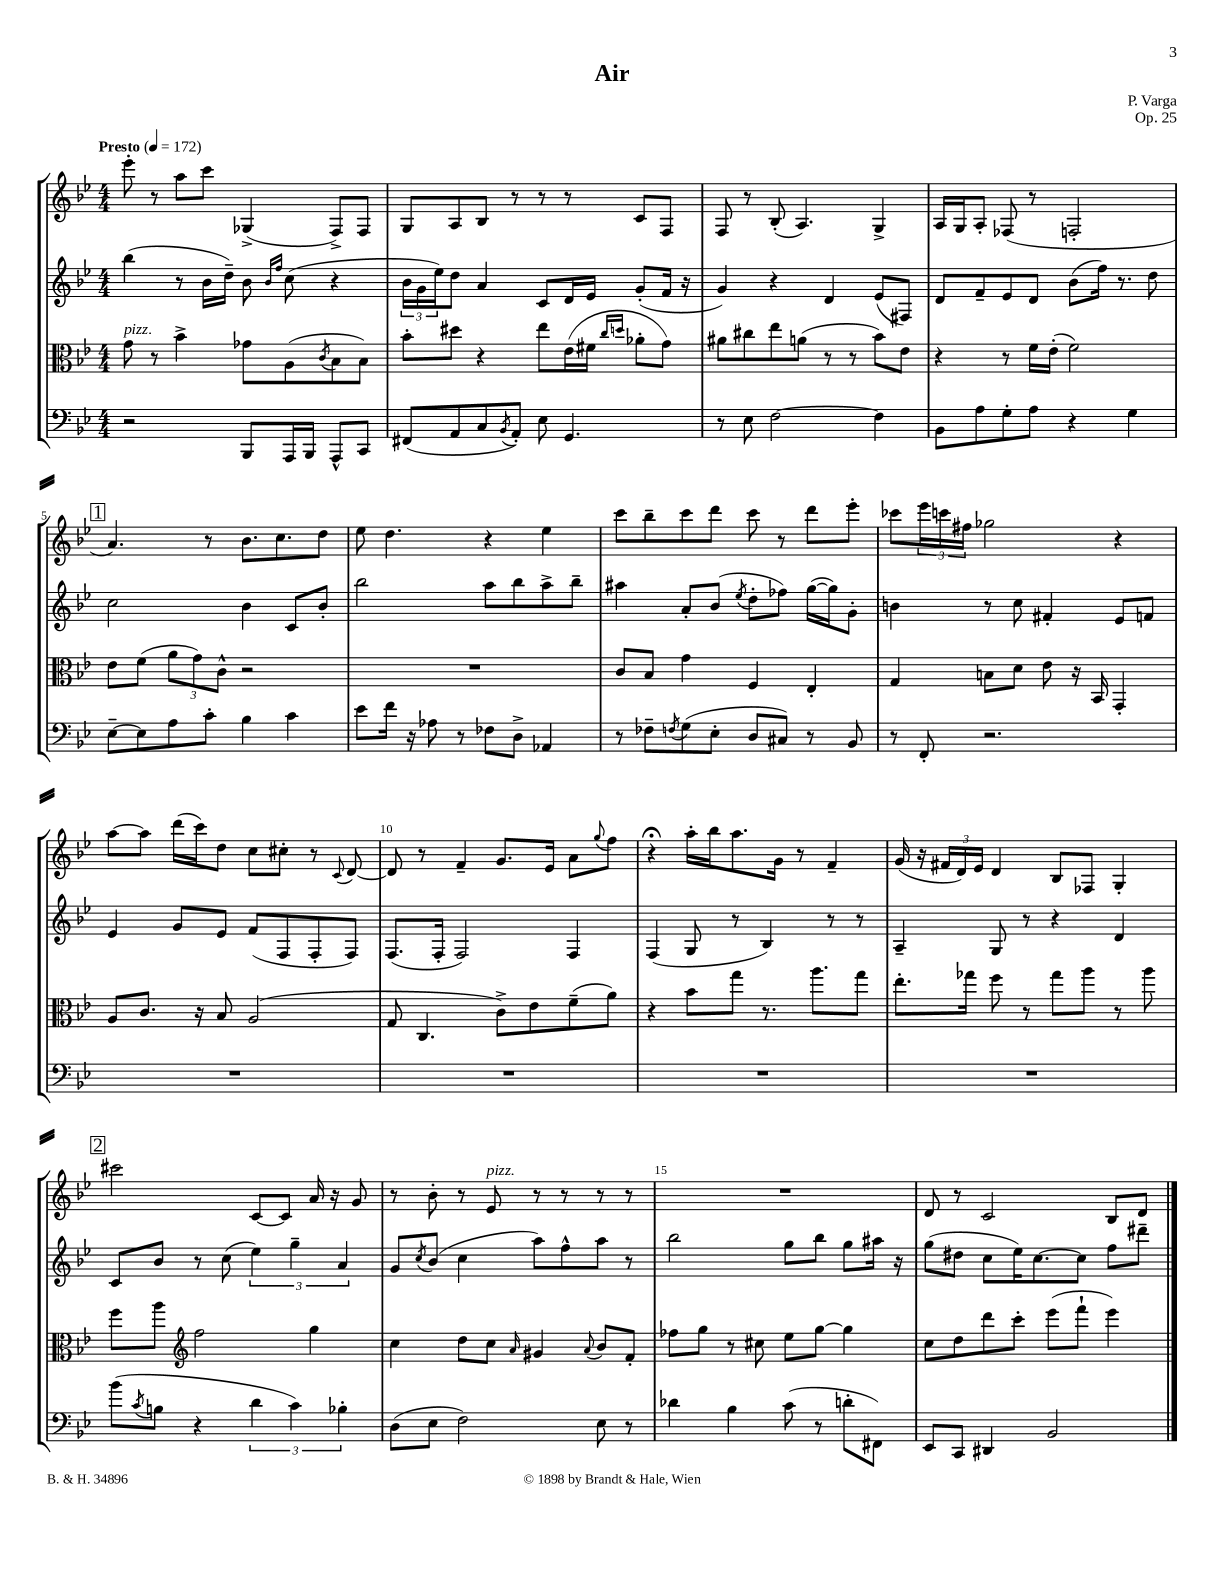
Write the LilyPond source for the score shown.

\header { title = "Air" composer = "P. Varga" opus = "Op. 25" }
<<
\new StaffGroup <<
\new Staff = "s0" {
    \clef treble \key bes \major \numericTimeSignature \time 4/4 \tempo "Presto" 4 = 172
    ees'''8-. r8 a''8 c'''8 ges4->( f8->) f8 |
    g8 a8 bes8 r8 r8 r8 c'8 f8 |
    f8 r8 bes8-.( a4.) g4-> |
    a16 g16 a8-. fes8( r8 f2-. |
    \mark \markup { \box "1" } a'4.) r8 bes'8. c''8. d''8 |
    ees''8 d''4. r4 ees''4 |
    c'''8 bes''8-- c'''8 d'''8 c'''8 r8 d'''8 ees'''8-. |
    ces'''8 \tuplet 3/2 { ees'''16 c'''16 fis''16 } ges''2 r4 |
    a''8~ a''8 d'''16( c'''16) d''8 c''8 cis''8-. r8 \appoggiatura { c'8 } d'8~ |
    d'8 r8 f'4-- g'8. ees'16 a'8 \appoggiatura { g''8 } f''8 |
    r4\fermata a''16-. bes''16 a''8. g'16 r8 f'4-- |
    g'16( r16 \tuplet 3/2 { fis'16 d'16) ees'16 } d'4 bes8 fes8 g4-. |
    \mark \markup { \box "2" } cis'''2 c'8~ c'8 a'16 r16 g'8 |
    r8 bes'8-. r8 ees'8^\markup { \italic "pizz." } r8 r8 r8 r8 |
    R1 |
    d'8 r8 c'2 bes8 d'8 \bar "|." |
}
\new Staff = "s1" {
    \clef treble \key bes \major \numericTimeSignature \time 4/4
    bes''4( r8 bes'16 d''16--) bes'8 \grace { bes'16 f''16 } c''8( r4 |
    \tuplet 3/2 { bes'16 g'16 ees''16) } d''8 a'4 c'8 d'16 ees'16 g'8-.( f'16 r16 |
    g'4) r4 d'4 ees'8( fis8) |
    d'8 f'8-- ees'8 d'8 bes'8( f''16) r8. d''8 |
    \mark \markup { \box "1" } c''2 bes'4 c'8 bes'8-. |
    bes''2 a''8 bes''8 a''8-> bes''8-- |
    ais''4 a'8-. bes'8( \acciaccatura { ees''8 } d''8-. fes''8) g''16~( g''16) g'8-. |
    b'4 r8 c''8 fis'4-. ees'8 f'8 |
    ees'4 g'8 ees'8 f'8( f8 f8-. f8) |
    f8.( f16-. f2) f4 |
    f4( g8 r8 bes4) r8 r8 |
    a4-- g8 r8 r4 d'4 |
    \mark \markup { \box "2" } c'8 bes'8 r8 c''8( \tuplet 3/2 { ees''4) g''4-- a'4 } |
    g'8 \acciaccatura { c''8 } bes'8( c''4 a''8) f''8-^ a''8 r8 |
    bes''2 g''8 bes''8 g''8 ais''16 r16 |
    g''8( dis''8 c''8 ees''16) c''8.~ c''8 f''8 dis'''8-- \bar "|." |
}
\new Staff = "s2" {
    \clef alto \key bes \major \numericTimeSignature \time 4/4
    g'8^\markup { \italic "pizz." } r8 bes'4-> ges'8 a8( \acciaccatura { c'8 } bes8 bes8) |
    bes'8-. dis''8 r4 ees''8 ees'16( fis'16 \grace { c''16 d''16 } aes'8-. g'8) |
    ais'8 cis''8 ees''8 a'8( r8 r8 bes'8) ees'8 |
    r4 r8 f'16 ees'16-.( f'2) |
    \mark \markup { \box "1" } ees'8 f'8( \tuplet 3/2 { a'8 g'8) c'8-^ } r2 |
    R1 |
    c'8 bes8 g'4 f4 ees4-. |
    g4 b8 d'8 ees'8 r16 bes,16 g,4-. |
    a8 c'8. r16 bes8 a2( |
    g8 c4. c'8->) ees'8 f'8--( a'8) |
    r4 bes'8 g''8 r8. a''8. g''8 |
    ees''8.-. ges''16 f''8 r8 ges''8 a''8 r8 a''8 |
    \mark \markup { \box "2" } f''8 a''8 \clef treble f''2 g''4 |
    c''4 d''8 c''8 \grace { a'16 } gis'4 \appoggiatura { a'8 } bes'8 f'8-. |
    fes''8 g''8 r8 cis''8 ees''8 g''8~ g''4 |
    c''8 d''8 d'''8 c'''8-. ees'''8( f'''8-! ees'''4) \bar "|." |
}
\new Staff = "s3" {
    \clef bass \key bes \major \numericTimeSignature \time 4/4
    r2 bes,,8 a,,16 bes,,16 a,,8-^ c,8 |
    fis,8( a,8 c8 \acciaccatura { bes,8 } a,8-.) ees8 g,4. |
    r8 ees8 f2~ f4 |
    bes,8 a8 g8-. a8 r4 g4 |
    \mark \markup { \box "1" } ees8~-- ees8 a8 c'8-. bes4 c'4 |
    ees'8 f'16 r16 aes8 r8 fes8 d8-> aes,4 |
    r8 fes8-- \acciaccatura { f8 } g8( ees8-. d8 cis8) r8 bes,8 |
    r8 f,8-. r2. |
    R1 |
    R1 |
    R1 |
    R1 |
    \mark \markup { \box "2" } bes'8( \acciaccatura { c'8 } b8 r4 \tuplet 3/2 { d'4 c'4) bes4-. } |
    d8( ees8 f2) ees8 r8 |
    des'4 bes4 c'8( r8 d'8-. fis,8) |
    ees,8 c,8 dis,4 bes,2 \bar "|." |
}
>>
>>
\layout { \context { \Score \override BarNumber.break-visibility = ##(#f #t #t) barNumberVisibility = #(every-nth-bar-number-visible 5) } }
